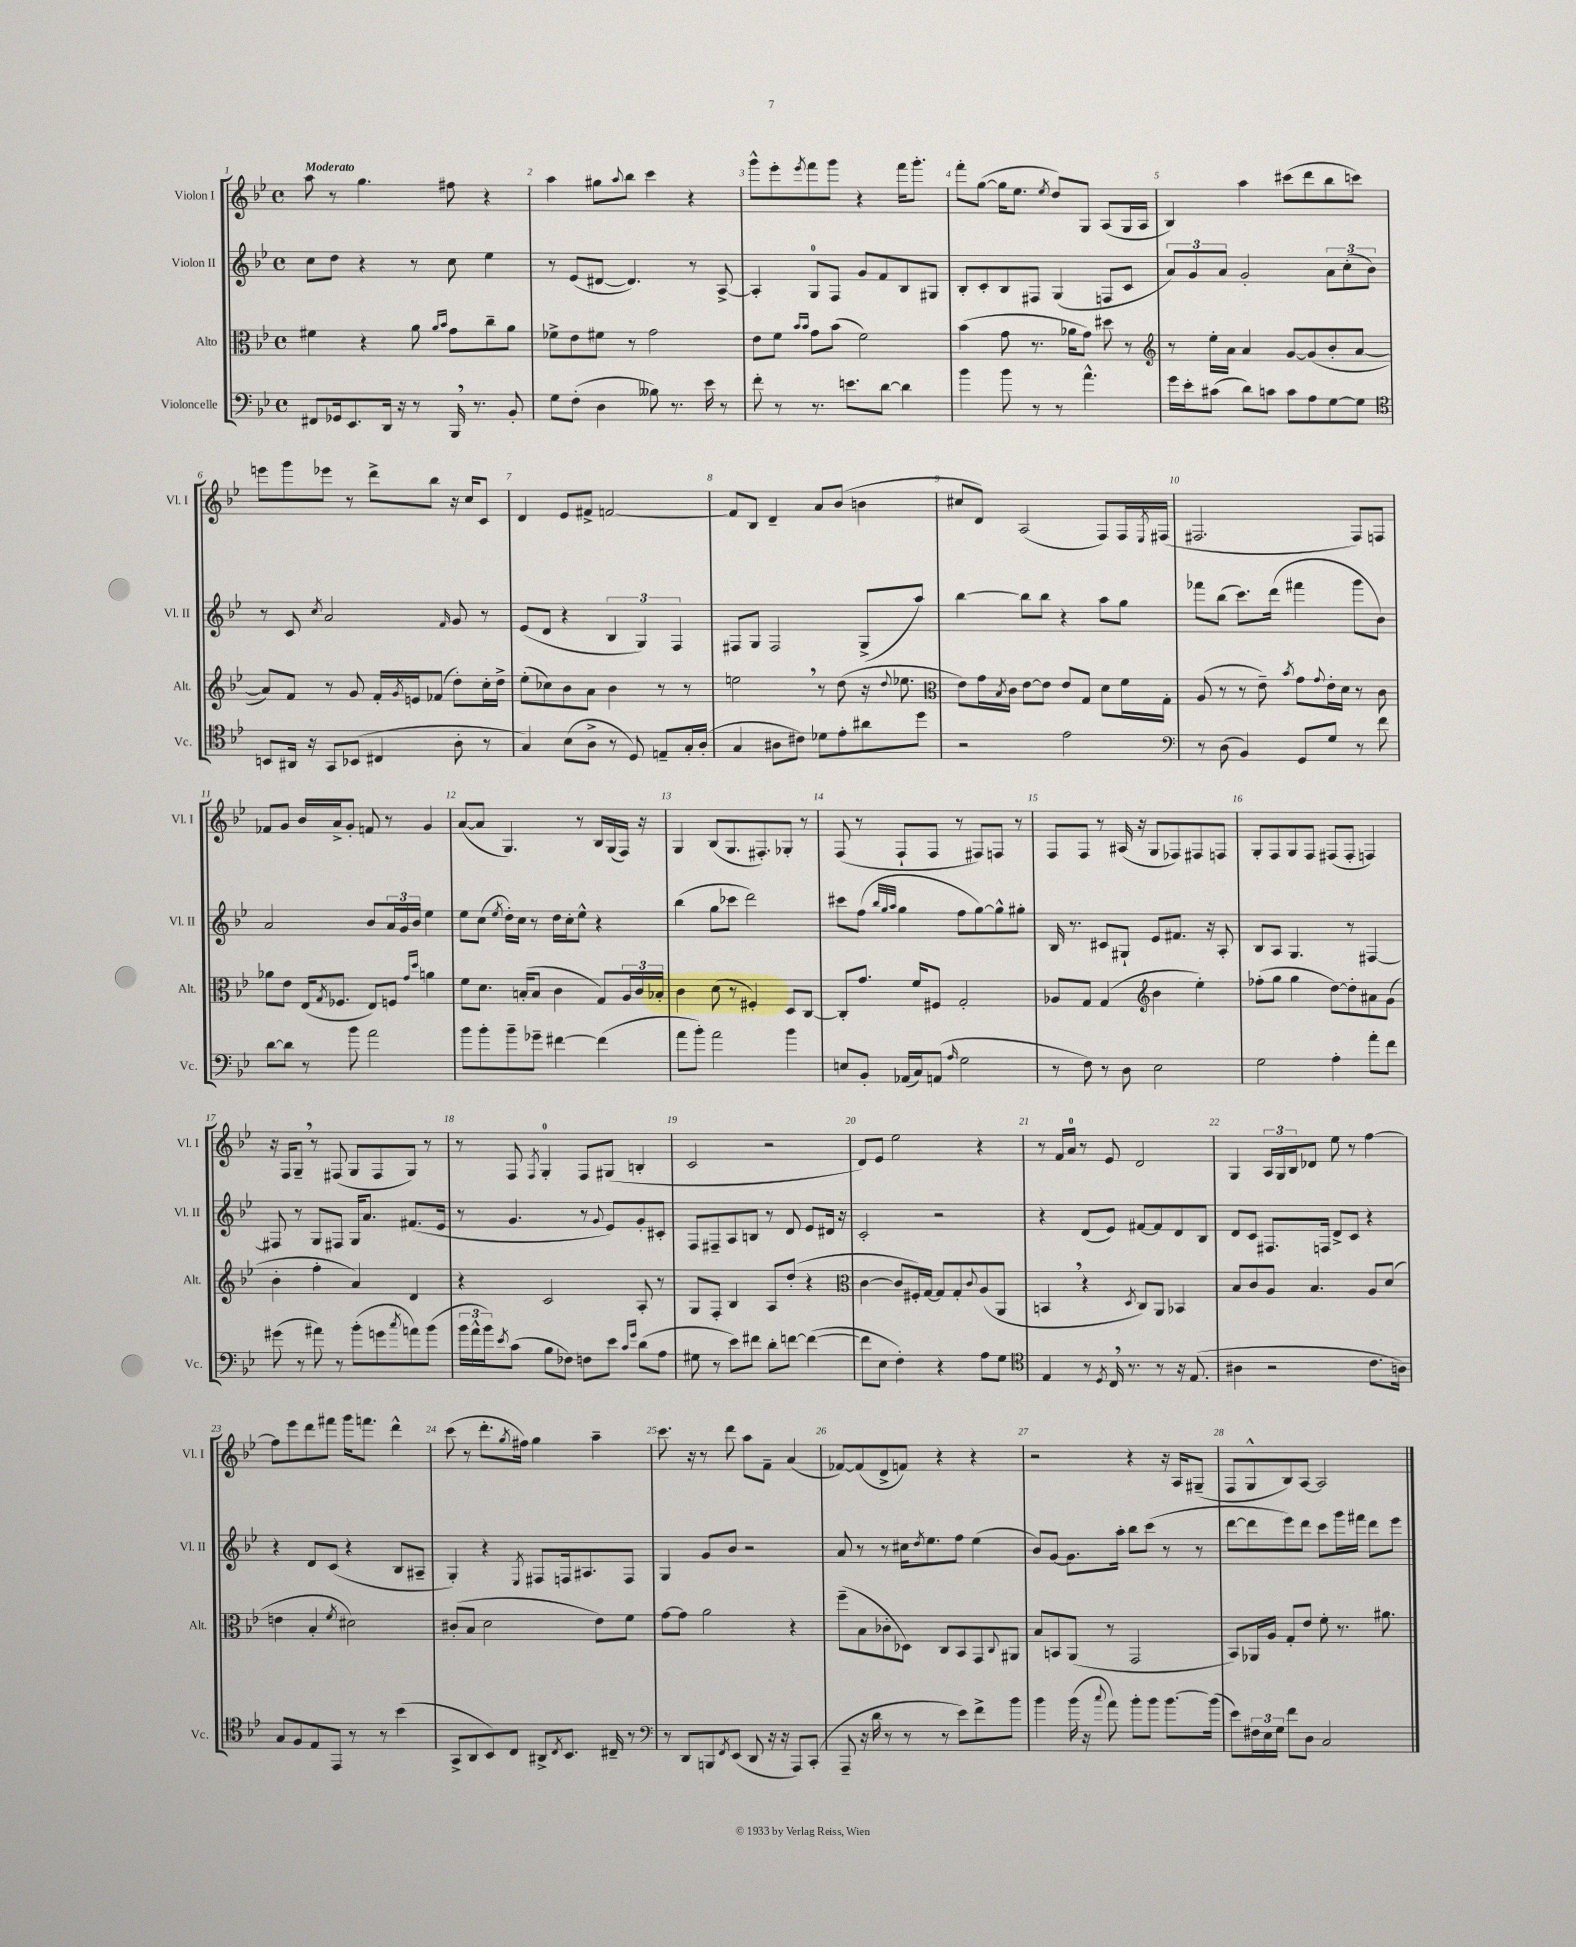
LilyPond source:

<<
\new StaffGroup <<
\new Staff = "s0" \with { instrumentName = "Violon I" shortInstrumentName = "Vl. I" } {
    \clef treble \key bes \major \defaultTimeSignature \time 4/4 \tempo "Moderato"
    a''8 r8 g''4. fis''8 r4 |
    a''4 gis''8 \appoggiatura { a''8 } bes''8 c'''4 r4 |
    g'''8-^ ees'''8-. \acciaccatura { ees'''8 } f'''8 g'''8 r4 f'''16 g'''8.-. |
    f'''8-. g''8~( g''16 ees''8. \acciaccatura { ees''8 } d''8) g8 a8( g16 a16 |
    bes4) a''4 cis'''8( d'''8 bes''8 c'''8) |
    e'''8 g'''8 ees'''8 r8 d'''8-> bes''8 r16 c''16 c'8 |
    d'4 ees'8 fis'8-> f'2~ |
    f'8 bes8 d'4-- a'8 bes'8( b'4 |
    cis''8 d'8) a2( f8) f16 \acciaccatura { ees8 } fis16( |
    fis2. fis8) f8 |
    fes'8 g'8 bes'16 a'16-> g'8-. f'8 r8 g'4 |
    a'8~( a'8 g4.) r8 bes16 g16( f16) r16 |
    g4 bes8( g8. fis8.-.) ges8-. r8 |
    f8( r8 f8-! f8 r8 fis8) f8 r8 |
    f8 f8 r8 ais16( r16 g8 fes8) fis8 f8 |
    g8-. f8 g8 f8 fis8( fis8-. f4) |
    r16 f16 g8-- \breathe r8 fis8( g8 fis8 g8) r8 |
    r8 f8 \acciaccatura { f8 } g4-0-. f8 gis8( b4-. |
    c'2 r2 |
    d'8) ees'8 ees''2 r4 |
    r8 f'16 a'16-0 r8 ees'8 d'2 |
    g4 \tuplet 3/2 { a16 g16 bes16 } des'8 ees''8 r8 f''4~ |
    f''8 ees'''8 d'''8 fis'''8 g'''16 f'''8. d'''4-^ |
    c'''8( r8 d'''8.-. \acciaccatura { g''8 } fis''16) g''4 a''4-- |
    c'''8. r16 r8 d'''8 a''8 f'8-- a'4( |
    fes'8~) fes'8( d'8-> f'8) r4 r4 |
    r2 r4 r16 a16 gis8--( |
    f8 g8-^ bes8) a8~ a2 \bar "|." |
}
\new Staff = "s1" \with { instrumentName = "Violon II" shortInstrumentName = "Vl. II" } {
    \clef treble \key bes \major \defaultTimeSignature \time 4/4
    c''8 d''8 r4 r8 c''8 ees''4 |
    r8 ees'8( dis'8~ dis'4.) r8 a8~-> |
    a4-. g8-0 f8 g'8 f'8 bes8 gis8 |
    bes8-. c'8-. bes8 fis8 g4( f8 c'8 |
    \tuplet 3/2 { a'8) g'8 a'8 } g'2-. \tuplet 3/2 { a'8 c''8-.( bes'8) } |
    r8 c'8 \acciaccatura { c''8 } a'2 \grace { f'16 } g'8 r8 |
    ees'8( d'8 r4 \tuplet 3/2 { bes4 g4) f4 } |
    fis8 g8 fis2 g8->( a''8) |
    bes''4~ bes''8 bes''8 r4 a''8 g''8 |
    fes'''8 bes''8( c'''8.) d'''16( fis'''4 g'''8 bes'8) |
    a'2 bes'8 \tuplet 3/2 { a'16 g'16 bes'16 } ees''4 |
    ees''8 c''8( \acciaccatura { ees''8 } d''16-.) c''16 r8 d''16 c''16-. ees''8-^ r4 |
    bes''4( g''8 ces'''8 d'''2) |
    cis'''8 f''8( \grace { bes''32 g''32 a''32 } g''4 f''8 g''8~) g''8-^ gis''8-. |
    bes16 r8. cis'8 gis8-! ees'8 fis'8. r16 a8-. |
    bes8 a8 g4. r8 fis4~ |
    fis8 r8 g8 fis8 g16 a'8. fis'8.( ees'16 |
    r8 g'4. r8 \appoggiatura { g'8 } ees'8) g'8-. cis'8-. |
    f8 fis8-- a8 b8 r8 d'8 ees'8 dis'16 r16 |
    c'2-. r2 |
    r4 d'8( ees'8) fis'8~ fis'8 d'8 bes8 |
    d'8 c'8 fis8. f16 d'8-> c'8 r4 |
    r4 d'8 c'8( r4 bes8 ais8-- |
    g4-.) r4 \acciaccatura { ees8 } fis8 f16 ais8. f8 |
    g4 g'8 bes'8 r2 |
    a'8 r8 r8 cis''16 \acciaccatura { d''8 } ees''8. f''8 ees''4( |
    bes'8) g'8~ g'8. a''16-. bes''8 c'''8( r8 r8 |
    d'''8~ d'''8 ees'''8) d'''8 c'''8 g'''16 fis'''16 d'''8 ees'''8 \bar "|." |
}
\new Staff = "s2" \with { instrumentName = "Alto" shortInstrumentName = "Alt." } {
    \clef alto \key bes \major \defaultTimeSignature \time 4/4
    fis'4 r4 a'8 \grace { a'16 bes'16 } g'8 c''8-- a'8 |
    fes'8-> ees'8 fis'8 r8 g'2 |
    ees'8 f'8 \grace { bes'16 bes'16 } g'8 bes'8( f'2) |
    bes'4( g'8 r8. aes'16 g'8) dis''8 r8 |
    \clef treble r8 ees''16-. a'16 a'4 g'8~ g'8( bes'8-. a'8~ |
    a'8) f'8 r8 g'8 f'16-. \acciaccatura { g'8 } e'16 fes'8( d''8-.) c''16-. d''16-> |
    ees''8-.( ces''8) bes'8 a'8 bes'4 r8 r8 |
    e''2 \breathe r8 d''8( r16 \appoggiatura { d''8 } ees''8. |
    \clef alto ees'8) g'16 \acciaccatura { bes8 } c'16 ees'8~ ees'8 ees'8 g8 d'8 f'16 g16-. |
    a8( r8 r8 ees'8--) \acciaccatura { bes'8 } g'8 \appoggiatura { g'8 } ees'16-. d'16 r8 c'8 |
    aes'8 ees'8 ees16( \acciaccatura { g8 } fes8. ees8) f8 \grace { g'16 d''16 } a'4 |
    f'8 d'8. b16-.( b8 c'4 g8) \tuplet 3/2 { a16 c'16 bes16-. } |
    c'4 d'8( r8 fis4-.) d8 c8~ |
    c8-. g'8. f'16 fis8 g2-. |
    aes8 g8 g4( \clef treble bes'4 ees''4-.) |
    fes''8-.( g''8 g''4 d''8~) d''8-. ais'8 g'8( |
    bes'4-. f''4-. a'4) d'4 |
    r4 c'2 a8-. r8 |
    g8 f8-. bes4 a8 d''8-.( r4 |
    \clef alto c'4~ c'8 fis16-.) g16~ g8 g8-. \appoggiatura { c'8 } a8( a,8 |
    b,4 \breathe r4 \acciaccatura { d8 } c8) a,8 bes,4 |
    bes8 c'8 a8 bes4. a8 d'8( |
    e'4 bes4-. \acciaccatura { f'8 } dis'2) |
    cis'8-.( bes8 d'2 ees'8) f'8 |
    g'8~ g'8 a'2 r4 |
    f''8--( bes8 ces'8-. des8) c8 bes,8 g,8 \appoggiatura { c8 } ais,8 |
    bes8 b,8 a,8( r8 g,2 |
    bes,8) aes,16 a16 g8-. ees'8 f'8-. r8. ais'8. \bar "|." |
}
\new Staff = "s3" \with { instrumentName = "Violoncelle" shortInstrumentName = "Vc." } {
    \clef bass \key bes \major \defaultTimeSignature \time 4/4
    fis,8 ges,16 ees,8. d,16 r16 r8 bes,,16 \breathe r8. bes,8-. |
    g8 f8-.( d4 beses8) r8. ees'16 r8 |
    f'8-. r8 r8. e'8. d'8~ d'4 |
    bes'4 bes'8 r8 r8 a'4.-^ |
    g'16 ees'16-. cis'8( d'8) c'8 c'8 a8 g8~ g8 |
    \clef tenor b,8 ais,16 r16 g,8 bes,8( cis4 a8-. r8 |
    g4) bes8( a8-> r8 d8) e8-- g16-. a16-.( |
    g4 ais8 cis'8) des'8 ees'8-. ais'8 d''8 |
    r2 ees'2 |
    \clef bass r8 d8( bes,4) g,8 g8 r8 f'8 |
    d'8~ d'8 r8 bes'8 a'2 |
    bes'8 bes'8-. bes'8-- ges'8-- fis'4~ fis'4( |
    a'8 bes'8-.) a'2 bes'4 |
    e8 bes,8-. aes,16( c16) a,8( \grace { a16 } g2 |
    r8 f8) r8 d8 ees2 |
    g2 a4-. a'8-. f'8 |
    gis'8( r8 ais'8) r8 bes'8-.( g'8 \acciaccatura { c''8 } a'8) bes'8( |
    \tuplet 3/2 { bes'16 a'16-^ bes'16) } \acciaccatura { ees'8 } c'8( bes8 fes8) f8 ees'8 \grace { c'16 g'16 } d'8( a8 |
    gis8 r8 ees'8) fis'8 d'8-. f'8~ f'4~( |
    f'8 ees8 f4-.) r4 a8 g8 |
    \clef tenor ees4 r8 \acciaccatura { d8 } c16 \breathe r8. r8 r16 ees8.( |
    ais4 r2 c'8. a16) |
    g8 f8 ees8 ees,8 r8 r8 bes'4( |
    g,8-> a,8 bes,8) c8 ais,8-> \acciaccatura { c8 } bes,8. cis16-- r8 |
    \clef bass r8 d,8 b,,8 \acciaccatura { f,8 } ees,8( d,8 r16 r16 a,,8) c,8-.( |
    a,,8-- r16 d'16 r8 r8 r8 ees'8) f'8-> bes'8 |
    bes'4 bes'16( r16 \appoggiatura { c''8 } a'8) bes'8-. bes'8 bes'8.~ bes'16( |
    ees'8) \tuplet 3/2 { fis16 ees16 g16 } f'8 d8 c2 \bar "|." |
}
>>
>>
\layout { \context { \Score \override BarNumber.break-visibility = ##(#f #t #t) barNumberVisibility = #all-bar-numbers-visible } }
